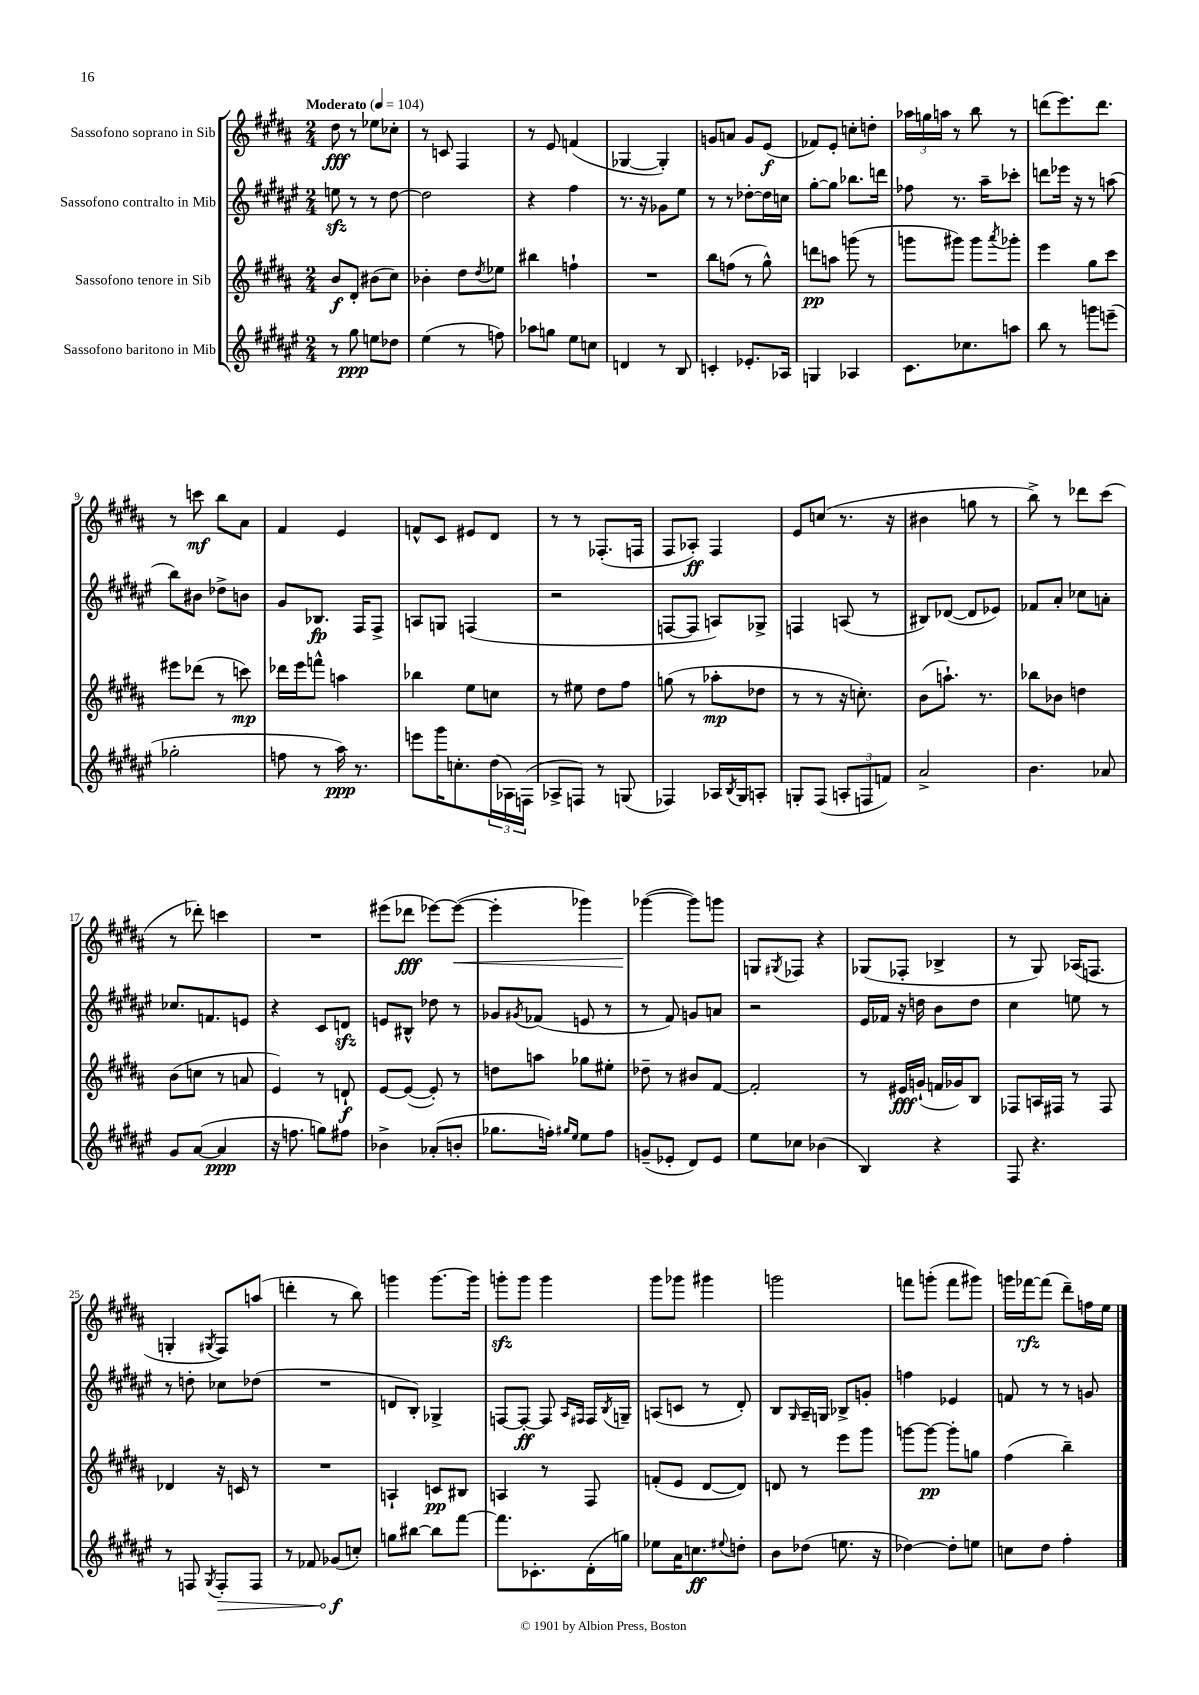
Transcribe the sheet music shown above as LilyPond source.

<<
\new StaffGroup <<
\new Staff = "s0" \with { instrumentName = "Sassofono soprano in Sib" } {
    \clef treble \key b \major \numericTimeSignature \time 2/4 \tempo "Moderato" 4 = 104
    dis''8\fff r8 ees''8 ces''8-. |
    r8 c'8 fis4 |
    r8 e'8 f'4( |
    ges4~ ges4-.) |
    g'8 a'8 g'8 e'8\f( |
    fes'8) e'8-. c''8-. d''8-. |
    \tuplet 3/2 { aes''16 g''16 a''16 } r8 b''8 r8 |
    d'''8( e'''8.) d'''8. |
    r8 c'''8\mf b''8 ais'8 |
    fis'4 e'4 |
    f'8-^ cis'8 eis'8 dis'8 |
    r8 r8 fes8.-.( f16 |
    fis8 aes8-.\ff) fis4 |
    e'8 c''8( r8. r16 |
    bis'4 g''8 r8 |
    b''8->) r8 des'''8 cis'''8( |
    r8 des'''8-.) c'''4 |
    R2 |
    eis'''8( des'''8\fff ees'''8~) ees'''8~\<( |
    ees'''4-. ges'''4) |
    ges'''4~\!( ges'''8) g'''8 |
    g8 \acciaccatura { gis8 } fes8 r4 |
    ges8( fes8-. bes4-> |
    r8 gis8) aes16( f8. |
    g4-. \acciaccatura { gis8 } fis8) a''8( |
    d'''4-. r8 b''8) |
    g'''4 g'''8.~ g'''16 |
    g'''8-.\sfz g'''8 g'''4 |
    gis'''8 ges'''8 gis'''4 |
    g'''2 |
    f'''8 g'''8-.( f'''8 gis'''8) |
    g'''16 fes'''16~\rfz fes'''8( dis'''8--) f''16 e''16 \bar "|." |
}
\new Staff = "s1" \with { instrumentName = "Sassofono contralto in Mib" } {
    \clef treble \key fis \major \numericTimeSignature \time 2/4
    e''8\sfz r8 r8 dis''8~ |
    dis''2 |
    r4 fis''4 |
    r8. r16 ges'8 eis''8 |
    r8 r8 des''8~-. des''16 c''16 |
    gis''8~-. gis''8 bes''8. d'''16 |
    fes''8 r8. ais''16-- ces'''8-. |
    d'''8 ees'''16 r16 r8 a''8( |
    b''8) bis'8 des''8-> b'8 |
    gis'8 bes8.\fp fis16 fis8-> |
    a8 g8 f4( |
    r2 |
    f8~ f8 a8) ges8-> |
    f4 a8( r8 |
    bis8) des'8~( des'8 ees'8) |
    fes'8 ais'8-. ces''8 a'8-. |
    ces''8. f'8. e'8 |
    r4 cis'8 d'8\sfz |
    e'8 bis8-^ des''8 r8 |
    ges'8 \acciaccatura { gis'8 } fes'8( e'8 r8 |
    r8 fis'8) g'8 a'8 |
    r2 |
    eis'16 fes'16 r16 d''16 b'8 d''8 |
    cis''4 e''8 r8 |
    r8 d''8-. ces''8 des''8( |
    R2 |
    d'8 b8-.) ges4-> |
    f8~ f8~-.\ff f8 \grace { ais16 fis16 } fis16 \acciaccatura { b8 } g16-- |
    a8( c'8 r8 dis'8-.) |
    b8 \grace { gis16 } ais16-- g16 bes8-> g'8-. |
    f''4 ees'4 |
    f'8 r8 r8 g'8 \bar "|." |
}
\new Staff = "s2" \with { instrumentName = "Sassofono tenore in Sib" } {
    \clef treble \key b \major \numericTimeSignature \time 2/4
    b'8\f dis'8-. bis'8( cis''8) |
    bes'4-. dis''8 \acciaccatura { dis''8 } ees''8 |
    bis''4 f''4-! |
    R2 |
    b''8 f''8( r8 gis''8-^) |
    d'''8\pp a''8 g'''8( r8 |
    g'''8 gis'''8) gis'''8 \acciaccatura { ais'''8 } ges'''8-. |
    e'''4 gis''8 cis'''8 |
    eis'''8 des'''8( r8 c'''8\mp) |
    des'''16 e'''16 f'''8-^ a''4 |
    bes''4 e''8 c''8 |
    r8 eis''8 dis''8 fis''8 |
    g''8( r8 aes''8-.\mp des''8 |
    r8 r8 r16 c''8.-.) |
    b'8( a''8.-!) r8. |
    bes''8 bes'8 d''4 |
    b'8( c''8 r8 a'8 |
    e'4) r8 d'8-!\f |
    e'8~ e'8~( e'8-.) r8 |
    d''8 a''8 ges''8 eis''8-. |
    des''8-- r8 bis'8 fis'8~ |
    fis'2-. |
    r8 eis'16\fff g'16-!( f'16 ges'16) b8 |
    fes8 a16 fis16 r8 fis8 |
    des'4 r16 c'16 r8 |
    R2 |
    a4-! c'8\pp bis8 |
    a4 r8 fis8 |
    f'8-.( e'8 dis'8~ dis'8) |
    d'8 r8 e'''8 gis'''8 |
    g'''8~ g'''8~\pp g'''8-. g''8 |
    fis''4( b''4--) \bar "|." |
}
\new Staff = "s3" \with { instrumentName = "Sassofono baritono in Mib" } {
    \clef treble \key fis \major \numericTimeSignature \time 2/4
    r8 gis''8\ppp e''8 des''8 |
    eis''4( r8 f''8) |
    aes''8 g''8 eis''8 c''8 |
    d'4 r8 b8 |
    c'4-. ees'8.-. aes16 |
    g4 aes4 |
    cis'8. ces''8. a''8 |
    b''8 r8 g'''8 e'''8--( |
    ges''2-. |
    f''8 r8 ais''16\ppp) r8. |
    e'''8 gis'''16 c''8.-. \tuplet 3/2 { dis''16( aes16) f16( } |
    aes8-> f8) r8 g8( |
    fes4) aes16 \acciaccatura { b8 } gis16 a8-. |
    g8-. fis8( \tuplet 3/2 { a8-. f8 f'8) } |
    ais'2-> |
    b'4. aes'8 |
    gis'8 ais'8~( ais'4\ppp |
    r16 f''8. g''8) fis''8 |
    bes'4-> aes'8-.( b'8-. |
    ges''8. f''16-.) \grace { gis''16 eis''16 } eis''8 f''8 |
    g'8--( ees'8-. dis'8) ees'8 |
    eis''8 ces''8 bes'4( |
    b4) r4 |
    fis8 r4. |
    r8 f8 \acciaccatura { gis8 } \once \override Hairpin.circled-tip = ##t f8-.\> f8 |
    r8 fes'8 ges'8\f\!( c''8-.) |
    g''8 bis''8~ bis''8 fis'''8~ |
    fis'''8. ces'8.-. dis'16-.( g''16) |
    ees''8 ais'16 c''8.\ff \appoggiatura { eis''8 } d''8-. |
    b'8 des''8( e''8. r16 |
    des''4~) des''8-. e''8 |
    c''8 dis''8 fis''4-. \bar "|." |
}
>>
>>
